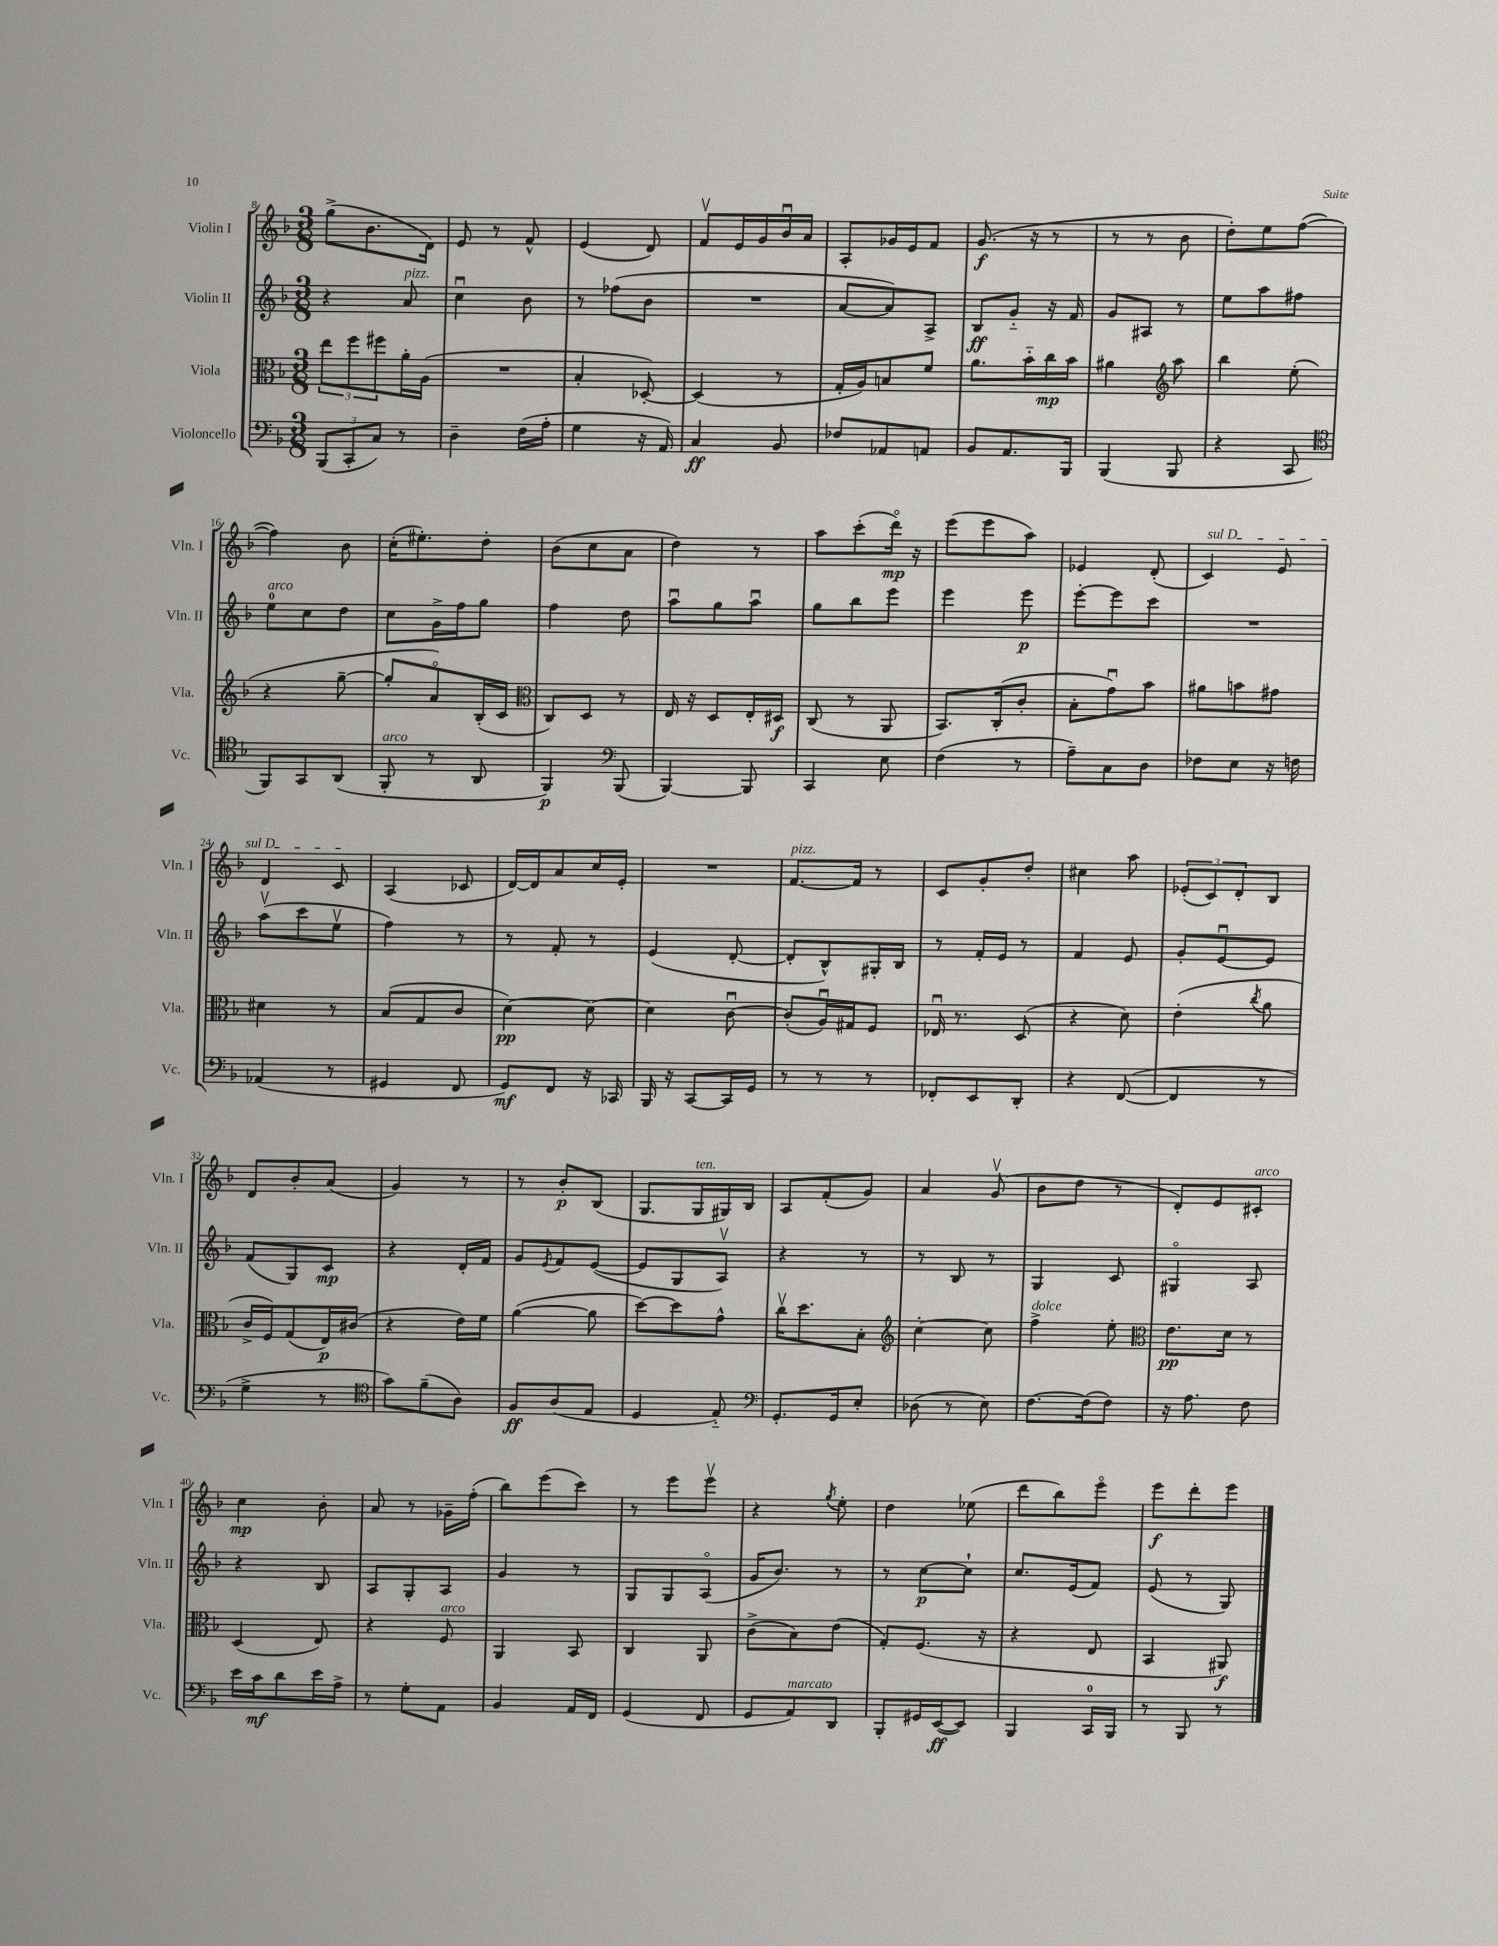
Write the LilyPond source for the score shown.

<<
\new StaffGroup <<
\new Staff = "s0" \with { instrumentName = "Violin I" shortInstrumentName = "Vln. I" } {
    \clef treble \key f \major \numericTimeSignature \time 3/8
    g''8->( bes'8. d'16) |
    e'8 r8 f'8-^ |
    e'4( d'8) |
    f'8\upbow e'16 g'16 bes'16\downbow a'16 |
    a8-. ges'16 e'16 f'8 |
    g'8.\f( r16 r8 |
    r8 r8 bes'8 |
    d''8-.) e''8 f''8~( |
    f''4) bes'8 |
    c''16-.( eis''8.-.) d''8-. |
    bes'8( c''8 a'8 |
    d''4) r8 |
    a''8 c'''8-.( d'''16\flageolet\mp) r16 |
    e'''8( e'''8 a''8) |
    ees'4 d'8-.( |
    \once \override TextSpanner.bound-details.left.text = \markup { \italic "sul D" } c'4\startTextSpan) e'8 |
    d'4 c'8\stopTextSpan |
    a4( ces'8 |
    d'16~) d'16 a'8 c''16 e'16-. |
    R4. |
    f'8.~^\markup { \italic "pizz." } f'16 r8 |
    c'8 g'8-. d''8-. |
    cis''4 a''8 |
    \tuplet 3/2 { ees'8-.( c'8) d'8-. } bes8 |
    d'8 bes'8-. a'8( |
    g'4) r8 |
    r8 bes'8-.\p bes8( |
    g8. g16^\markup { \italic "ten." } gis16) bes16 |
    a8 f'8-.( g'8) |
    a'4 g'8\upbow( |
    bes'8 d''8 r8 |
    d'8-.) e'8 cis'8-.^\markup { \italic "arco" } |
    c''4\mp bes'8-. |
    a'8 r8 ges'16-- f''16-.( |
    bes''8) e'''8( c'''8) |
    r8 e'''8 e'''8\upbow |
    r4 \acciaccatura { g''8 } e''8-. |
    d''4 ees''8( |
    d'''8 bes''8) e'''8\flageolet |
    e'''8\f d'''8-. e'''8 \bar "|." |
}
\new Staff = "s1" \with { instrumentName = "Violin II" shortInstrumentName = "Vln. II" } {
    \clef treble \key f \major \numericTimeSignature \time 3/8
    r4 a'8^\markup { \italic "pizz." } |
    c''4\downbow bes'8 |
    r8 fes''8( bes'8 |
    R4. |
    a'8~ a'8) a8-> |
    bes8\ff g'8-_ r16 f'16 |
    g'8 ais8 r8 |
    e''8 a''8 fis''8 |
    e''8-0^\markup { \italic "arco" } c''8 d''8 |
    c''8 g'16-> f''16 g''8 |
    f''4 d''8 |
    a''8\downbow g''8 a''8\downbow |
    g''8 bes''8 e'''8 |
    e'''4 e'''8\p |
    e'''8~-. e'''8 c'''8 |
    R4. |
    a''8\upbow( c'''8 e''8\upbow |
    f''4) r8 |
    r8 f'8-. r8 |
    e'4( d'8~-. |
    d'8-. bes8-^) gis16-. bes16 |
    r8 f'16-. e'16 r8 |
    f'4 e'8 |
    g'8-. e'8~\downbow e'8 |
    f'8( g8) c'8\mp |
    r4 d'16-. f'16 |
    g'8 \acciaccatura { e'8 } f'8 e'8~( |
    e'8 g8 a8\upbow) |
    r4 r8 |
    r8 bes8 r8 |
    g4 c'8 |
    gis4\flageolet a8 |
    r4 bes8 |
    a8 g8-. a8 |
    g'4 r8 |
    g8 g8 a8\flageolet( |
    g'16 bes'8.) r8 |
    r8 c''8~\p c''8-! |
    c''8. e'16( f'8) |
    e'8( r8 g8) \bar "|." |
}
\new Staff = "s2" \with { instrumentName = "Viola" shortInstrumentName = "Vla." } {
    \clef alto \key f \major \numericTimeSignature \time 3/8
    \tuplet 3/2 { e''8 f''8 fis''8 } a'16-. a16( |
    R4. |
    bes4-. des8~-.) |
    des4( r8 |
    g16-. a16) b8 f'8 |
    a'8. bes'16-_ c''16\mp bes'16 |
    ais'4 \clef treble a''8 |
    bes''4 e''8-.( |
    r4 g''8~-- |
    g''8-. a'8\flageolet) bes16-.( c'16 |
    \clef alto c8) d8 r8 |
    e16 r16 d8 e16-. dis16\f |
    c8( r8 a,8 |
    bes,8.) c16-.( c'8-. |
    bes8-. g'8\downbow) bes'8 |
    ais'8 b'8 gis'8 |
    dis'4 r8 |
    bes8( g8 c'8 |
    d'4~\pp) d'8~ |
    d'4 c'8~\downbow |
    c'8-.( a16\downbow) gis16 f8 |
    ees16\downbow r8. d8( |
    r4 d'8) |
    e'4-.( \acciaccatura { c''8 } a'8 |
    c'16-> f16) g8( e16\p) cis'16( |
    r4 e'16) f'16 |
    a'4~( a'8 |
    d''8~) d''8 g'8-^ |
    c''16\upbow d''8. bes8-. |
    \clef treble c''4~-. c''8 |
    f''4->^\markup { \italic "dolce" } e''8-. |
    \clef alto e'8.\pp d'16 r8 |
    d4( e8) |
    r4 f8^\markup { \italic "arco" } |
    a,4 bes,8 |
    c4 a,8 |
    c'8->( bes8) e'8( |
    g8-.) f8.( r16 |
    r4 e8 |
    bes,4 ais,8\f) \bar "|." |
}
\new Staff = "s3" \with { instrumentName = "Violoncello" shortInstrumentName = "Vc." } {
    \clef bass \key f \major \numericTimeSignature \time 3/8
    \tuplet 3/2 { bes,,8( c,8-. c8) } r8 |
    d4-- f16( a16-. |
    g4 r16 a,16) |
    c4\ff bes,8 |
    fes8 aes,8 a,8 |
    bes,8 a,8. bes,,16 |
    bes,,4( bes,,8 |
    r4 c,8 |
    \clef tenor f,8) g,8 a,8( |
    f,8-.^\markup { \italic "arco" } r8 a,8 |
    f,4\p) \clef bass bes,,8( |
    bes,,4~) bes,,8 |
    c,4 e8 |
    f4( r8 |
    a8--) c8 d8 |
    fes8 e8 r16 f16 |
    aes,4( r8 |
    gis,4 f,8 |
    g,8\mf) f,8 r16 ces,16 |
    bes,,16 r16 c,8~ c,16 g,16 |
    r8 r8 r8 |
    fes,8-. e,8 d,8-. |
    r4 f,8~( |
    f,4 r8 |
    g4-> r8 |
    \clef tenor g'8) f'8--( a8) |
    f8\ff a8( e8 |
    d4 e8-_) |
    \clef bass g,8.-. g,16 e8-. |
    des8( r8 e8) |
    f8.~ f16( f8) |
    r16 a8. f8 |
    e'16 c'16\mf d'8 e'16 a16-> |
    r8 g8-. a,8 |
    bes,4 a,16 f,16 |
    g,4( f,8 |
    g,8 a,8^\markup { \italic "marcato" }) d,8 |
    bes,,8-. gis,16 e,16~\ff( e,8) |
    bes,,4 c,16-0 bes,,16 |
    r8 bes,,8 r8 \bar "|." |
}
>>
>>
\layout { \context { \Score currentBarNumber = #8 } }
